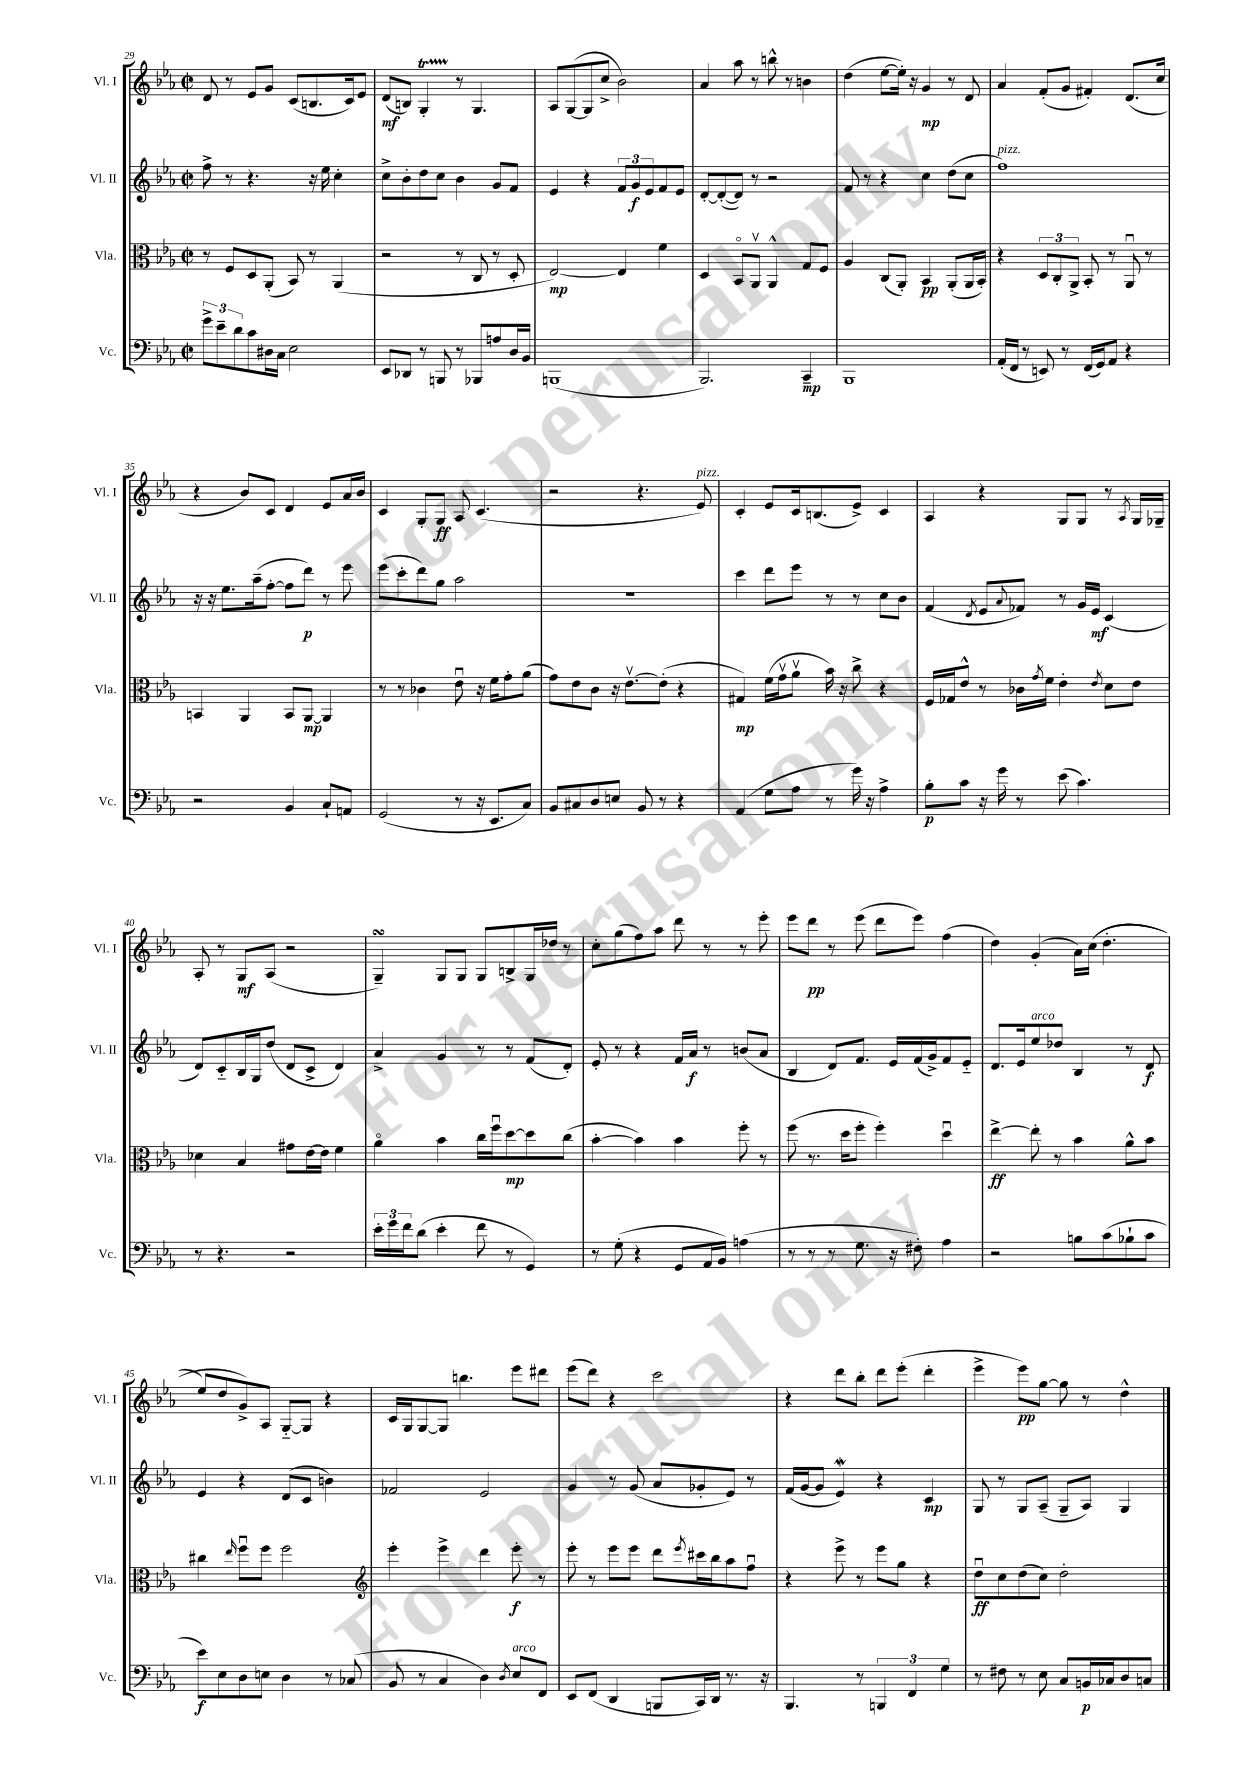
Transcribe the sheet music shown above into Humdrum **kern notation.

**kern	**kern	**kern	**kern
*staff4	*staff3	*staff2	*staff1
*clefF4	*clefC3	*clefG2	*clefG2
*k[b-e-a-]	*k[b-e-a-]	*k[b-e-a-]	*k[b-e-a-]
*M2/2	*M2/2	*M2/2	*M2/2
*met(c|)	*met(c|)	*met(c|)	*met(c|)
12g^	8r	8ff^	8d
12e-~	.	.	.
.	8F	8r	8r
12d	.	.	.
8c	8D	4.r	8e-
16D#	(8AA-'	.	8g
16C	.	.	.
2E-	8BB-)	.	(8c
.	8r	16r	8.B
.	.	16ee-	.
.	(4AA-	4cc'	.
.	.	.	16c)
.	.	.	8e-
=	=	=	=
8EE-	2r	8cc^	(8d
8DD-	.	8b-'	8B)
8r	.	8dd	4G'
8BBB	.	8cc	.
8r	8r	4b-	8r
8BBB-	8C	.	4.G
8A	8r	8g	.
16D	8D'	8f	.
16BB-	.	.	.
=	=	=	=
(1BBB	[2E-)	4e-	8A-
.	.	.	([8G
.	.	4r	8G]
.	.	.	8cc^
.	4E-]	12f	2b-)
.	.	12g	.
.	.	12e-	.
.	4f	8f	.
.	.	8e-	.
=	=	=	=
2.BBB-)	4D	[8d'	4a-
.	.	(8d'_	.
.	8BB-o	8d])	8aa-
.	8AA-v	8r	8r
.	4AA-^^	2r	8bb^^
.	.	.	8r
4CC~	8G	.	4b
.	8F	.	.
=	=	=	=
1BBB-	4A-	8f	(4dd
.	.	8r	.
.	(8C	4r	[8ee-
.	8AA-')	.	16ee-'])
.	.	.	16r
.	4BB-	4cc	4g
.	(8AA-'	(8dd	8r
.	16AA-	8cc	8d
.	16BB-')	.	.
=	=	=	=
(16AA-'	4r	1ff)	4a-
16FF	.	.	.
8r	.	.	.
8EE)	12D	.	(8f'
.	12C'	.	.
8r	.	.	8g
.	12AA-^	.	.
(16FF	8BB-'	.	4f#')
16GG)	.	.	.
8AA-	8r	.	.
4r	8AA-u	.	(8.d
.	8r	.	.
.	.	.	16cc
=	=	=	=
2r	4BB	16r	4r
.	.	16r	.
.	.	8.ee-	.
.	4AA-	.	8b-)
.	.	(16aa-~	.
.	.	[8ff'	8c
4BB-	8BB	8ff]	4d
.	[8AA-	8ddd)	.
8C`	4AA-]	8r	8e-
8AA	.	8eee-	16a-
.	.	.	16b-
=	=	=	=
(2GG	8r	(8eee-	4c
.	8r	8ccc'	.
.	4c-	8ddd)	8G'
.	.	8gg	8G
8r	8e-u	2aa-	8A-
16r	16r	.	(4.c
8.EE-	16f	.	.
.	8g'	.	.
8C)	(8a-	.	.
=	=	=	=
8BB-	8g)	1r	2r
8C#	8e-	.	.
8D	8c	.	.
8E	16r	.	.
.	[8.e-v	.	.
8BB-	.	.	4.r
8r	(8e-']	.	.
4r	4r	.	.
.	.	.	8e-)
=	=	=	=
(4AA-	4G#)	4ccc	4c'
8G	(16f	8ddd	8e-
.	16gv	.	.
8A-	8a-v	8eee-	16c
.	.	.	(8.B
8r	16b-)	8r	.
.	16r	.	.
16g)	8cc^	8r	8e-^)
16r	.	.	.
4A-^	4r	8cc	4c
.	.	8b-	.
=	=	=	=
8B-'	16F	(4f	4A-
.	16G-	.	.
8c	8e-^^	.	.
.	.	8qd	.
16r	8r	8e-	4r
16g	.	.	.
.	.	8qqa-	.
8r	16c-	8f-)	.
.	8qg	.	.
.	16f	.	.
(8e-	4e-'	8r	8G
4.c)	.	16g	8G
.	.	16e-	.
.	8qe-	.	.
.	8d	(4c	8r
.	.	.	8qA-
.	8e-	.	16G
.	.	.	16G-~
=	=	=	=
8r	4d-	8d)	8A-'
4.r	.	8c'~	8r
.	4B-	16B-	8G
.	.	16G	.
.	.	(8dd	(8A-
2r	8g#	8d	2r
.	[16e-	8c^	.
.	16e-]	.	.
.	4f	4d)	.
=	=	=	=
24e-'	4a-o	4a-^	4G~)
24g	.	.	.
24f	.	.	.
(8d	.	.	.
4e-'	4b-	4g	8G
.	.	.	8G
8f	16cc	8r	8G
.	16ffu	.	.
8r	[8dd	8r	8B^
4GG)	8dd]	(8f	16G
.	.	.	16dd-
.	(8cc	8d')	8r
=	=	=	=
8r	[4b-'	8e-'	8cc'
(8G'	.	8r	(8gg
4r	4b-])	4r	8ff)
.	.	.	8aa-
8GG	4b-	16f	8ddd
.	.	16a-	.
16AA-	.	8r	8r
16BB-)	.	.	.
(4A	8ff'	(8b	8r
.	8r	8a-	8eee-'
=	=	=	=
8r	(8ff	4B-	8eee-
8r	8.r	.	8ddd
8r	.	8d)	8r
.	16dd	.	.
8.G	8ff'	8.f	(8eee-
.	4ff')	.	8ddd
16r	.	16e-	.
8F#')	.	(16f	8eee-)
.	.	16g^)	.
4A-	4ddu	8f	(4ff
.	.	8e-'~	.
=	=	=	=
2r	[4ee-^	8.d	4dd)
.	.	16e-	.
.	8ee-']	8ee-	(4g'
.	8r	8dd-	.
8B	4b-	4B-	16a-)
.	.	.	&((16cc
(8c	.	.	4.dd'
8B-`	8a-^^	8r	.
8c	8b-	8d	.
=	=	=	=
8e-)	4cc#	4e-	8ee-)
8E-	.	.	8dd
.	16qqee-	.	.
8D	8ffu	4r	8g^&)
8E	8ff	.	8A-
4D	2ff	(8d	[8G'~
.	.	8c	8G]
8r	.	4b)	4r
(8C-	.	.	.
=	=	=	=
*	*clefG2	*	*
8BB-	4eee-'	2f-	16c
.	.	.	16G
8r	.	.	[8G
4C	4eee-^	.	8G]
.	.	.	4.bb
4D)	4ddd	2e-	.
8qD	.	.	.
8E-	8eee-'	.	8eee-
8FF	8r	.	8ddd#
=	=	=	=
8EE-	8eee-'	4g	(8eee-
(8FF	8r	.	8ddd)
4DD	8eee-	8r	4r
.	8eee-	(8g	.
8BBB	8ddd	8a-	2ccc
.	8qeee-	.	.
16CC)	16ccc#	8g-'	.
16DD	16bb-	.	.
8.r	8aa-	8e-)	.
.	8ffu	8r	.
16r	.	.	.
=	=	=	=
4.BBB-	4r	(16f	4r
.	.	[16g	.
.	.	8g]	.
.	8eee-^	4e-)	8ddd
8r	8r	.	8bb-'
6BBB	8eee-	4r	8ddd
.	8gg	.	(8eee-'
6FF	.	.	.
.	4r	4c	4ddd'
6G	.	.	.
=	=	=	=
8r	8ddu	8G	4eee-^
8F#	8cc	8r	.
8r	(8dd	8G	8eee-)
8E-	8cc)	(8A-~	[8gg
8C	2dd'	8G~	8gg]
16BB	.	8A-)	8r
16C-	.	.	.
8D	.	4G	4dd^^
8C	.	.	.
==	==	==	==
*-	*-	*-	*-
